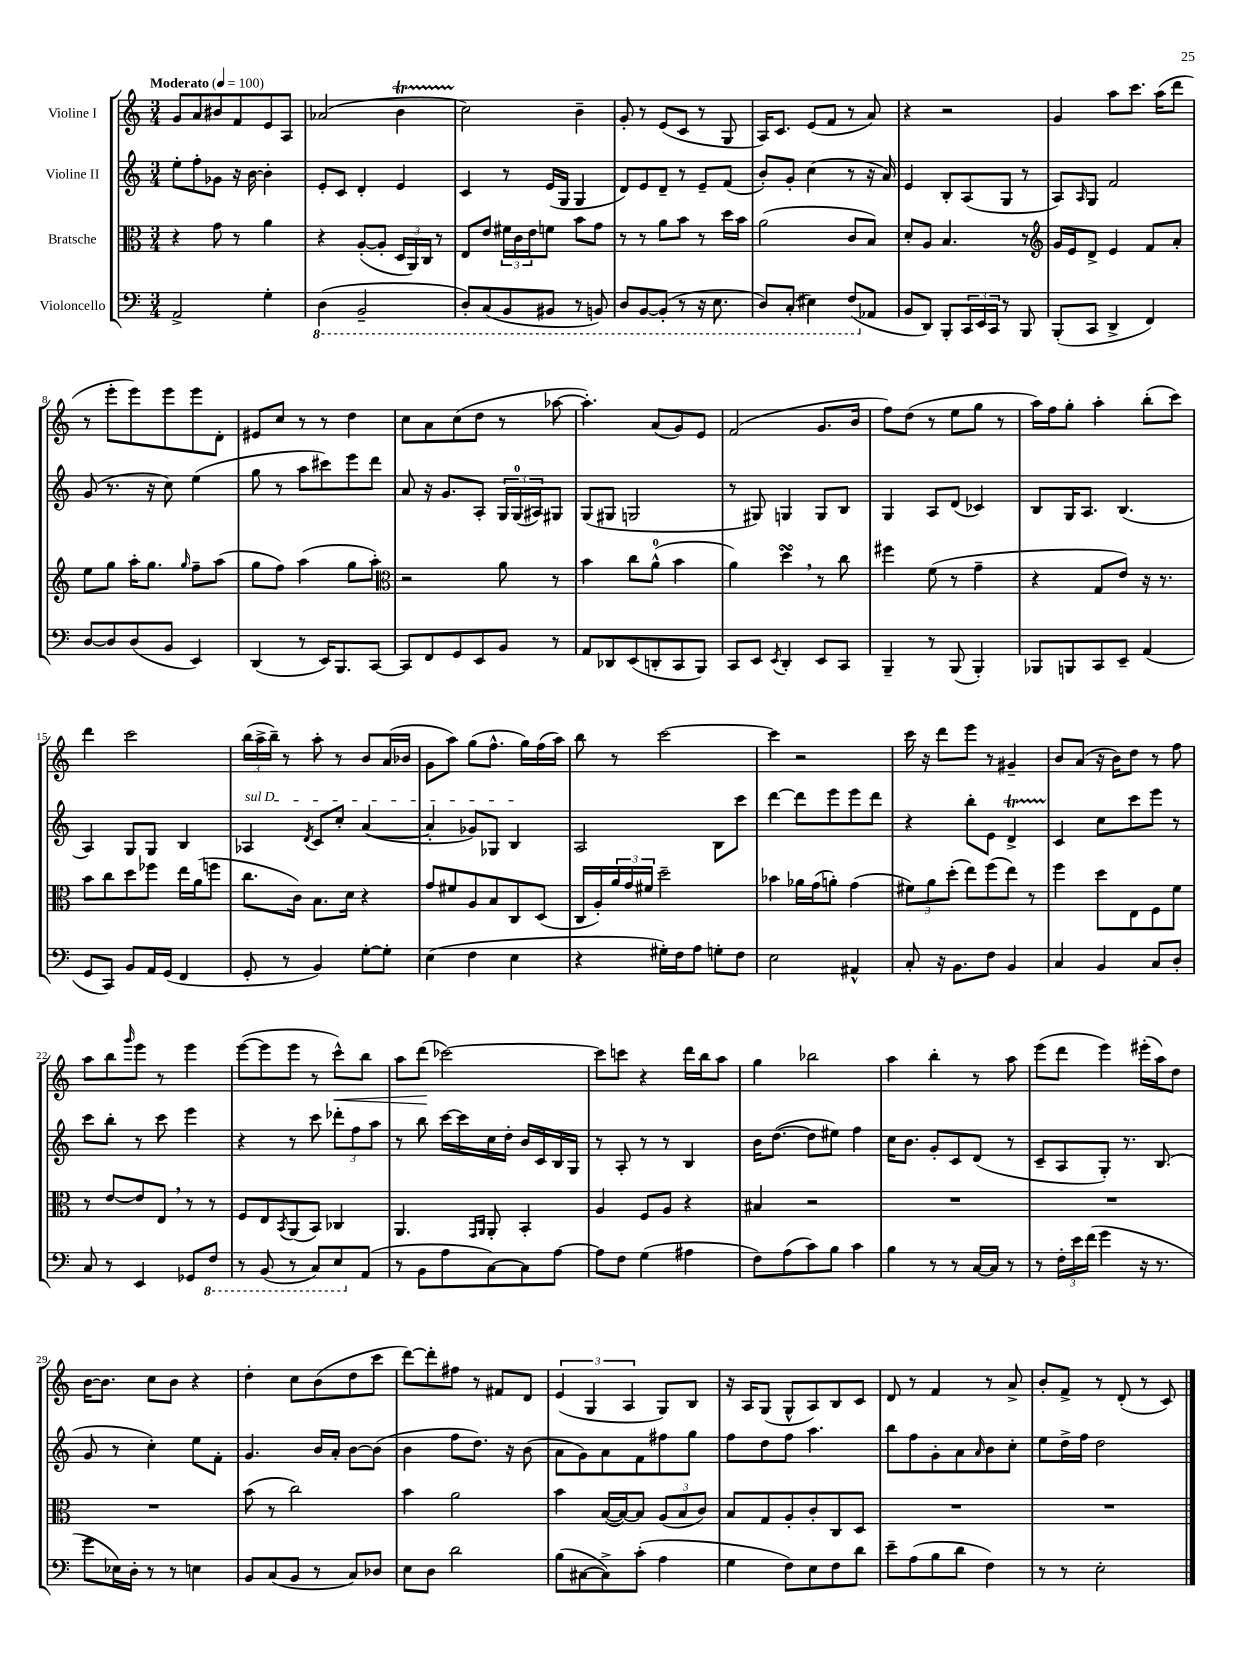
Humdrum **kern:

**kern	**kern	**kern	**kern	**dynam
*part4	*part3	*part2	*part1	*part1
*staff4	*staff3	*staff2	*staff1	*staff1
*I"Violoncello	*I"Bratsche	*I"Violine II	*I"Violine I	*
*clefF4	*clefC3	*clefG2	*clefG2	*
*k[]	*k[]	*k[]	*k[]	*
*M3/4	*M3/4	*M3/4	*M3/4	*
*MM100	*MM100	*MM100	*MM100	*
=1	=1	=1	=1	=1
!	!	!	!LO:TX:a:B:t=Moderato	!
2AA^/	4r	8ee'\L	8g/L	.
.	.	8ff'\	8a/	.
.	8g\	8g-X\J	8b#X/	.
.	8r	16r	8f/	.
.	.	[16b\	.	.
4G'\	4a\	4b'\]	8e/	.
.	.	.	8A/J	.
=2	=2	=2	=2	=2
*8ba	*	*	*	*
(4DD\	4r	8e'/L	(2a-X/	.
.	.	8c/J	.	.
2BBB~/	([8A'/L	4d'/	.	.
.	8A'/J]	.	.	.
.	24D/LL	4e/	4bt\	.
.	24AA/)	.	.	.
.	24C/JJ	.	.	.
.	8r	.	.	.
=3	=3	=3	=3	=3
8DD'/L)	8E/L	4c/	2cc\)	.
(8CC/	8e/J	.	.	.
8BBB/	24f#X\LL	8r	.	.
.	24c\	.	.	.
.	24e\J	.	.	.
8BBB#X/J	8fn\J	(16e/LL	.	.
.	.	16G/JJ	.	.
8r	8b\L	4G/	4b~\	.
8BBBn/)	8g\J	.	.	.
=4	=4	=4	=4	=4
8DD/L	8r	8d/L)	8g'/	.
[8BBB/	8r	8e/	8r	.
(8BBB'/J]	8a\L	8d~/J	(8e/L	.
8r	8b\J	8r	8c/J	.
16r	8r	8e~/L	8r	.
8.EE\	.	.	.	.
.	16dd\LL	(8f/J	8G/	.
.	16b\JJ	.	.	.
=5	=5	=5	=5	=5
8DD/L)	(2a\	8b'/L)	16A/KL)	.
.	.	.	8.c/J	.
(8CC'/J	.	8g'/J	.	.
4EE#X\)	.	(4cc\	(8e/L	.
.	.	.	8f/J	.
(8FF/L	8c/L	8r	8r	.
*X8ba	*	*	*	*
8AA-X/J	8B/J)	16r	8a/)	.
.	.	16a/)	.	.
=6	=6	=6	=6	=6
8BB/L	8d'/L	4e/	4r	.
8DD/J)	8A/J	.	.	.
8BBB'/L	4.B/	8B'/L	2r	.
24CC/L	.	(8A/	.	.
24EE/	.	.	.	.
24CC/JJ	.	.	.	.
8r	.	8G/J	.	.
8BBB/	8r	8r	.	.
=7	=7	=7	=7	=7
*	*clefG2	*	*	*
(8BBB'/L	16g/LL	8A/L)	4g/	.
.	16e/J	.	.	.
.	.	16qqA/	.	.
8CC/J	8d^/J	8G/J	.	.
4DD^/	4e/	2f/	8aa\L	.
.	.	.	8.ccc\J	.
4FF/)	8f/L	.	.	.
.	.	.	(16aa\KL	.
.	8a'/J	.	8ddd\J	.
!!LO:LB:g=z
=8	=8	=8	=8	=8
[8D/L	8ee\L	(8g/	8r	.
8D/]	8gg\J	8.r	8eee'\L	.
(8D/	16aa'\KL	.	8eee\)	.
.	8.gg\J	16r	.	.
8BB/J	.	8cc\)	8eee\	.
.	16qqgg/	.	.	.
4EE/)	8ff~\L	(4ee\	8eee\	.
.	(8aa\J	.	8d'\J	.
=9	=9	=9	=9	=9
(4DD/	8gg\L	8gg\	8e#X/L	.
.	8ff\J)	8r	8cc/J	.
8r	(4aa\	8aa\L	8r	.
16EE/KL)	.	8ccc#X\)	8r	.
8.BBB/	.	.	.	.
.	8gg\L	8eee\	4dd\	.
[8CC/J	8aa'\J)	8ddd\J	.	.
=10	=10	=10	=10	=10
*	*clefC3	*	*	*
8CC/L]	2r	8a/	8cc\L	.
8FF/	.	16r	8a\	.
.	.	8.g/L	.	.
8GG/	.	.	(8cc\	.
8EE/	.	8A'/J	8dd\J	.
8BB/J	8a\	24G/LL	8r	.
.	.	(24G/	.	.
.	.	24A#X/J)	.	.
8r	8r	8G#X/J	[8aa-X\	.
=11	=11	=11	=11	=11
8AA/L	4b\	(8G/L	4.aa-'\])	.
8DD-X/	.	8G#X/J	.	.
(8EE/	8cc\L	2Gn/	.	.
8DDn'/	(8a^^\J	.	(8a/L	.
8CC/	4b\	.	8g/)	.
8BBB/J)	.	.	8e/J	.
=12	=12	=12	=12	=12
8CC/L	4a\)	8r	(2f/	.
8EE/J	.	8G#X/)	.	.
8qEE/	.	.	.	.
4DD'/	4ddsSSS,\	4Gn/	.	.
8EE/L	8r	8G/L	8.g/L	.
8CC/J	8cc\	8B/J	.	.
.	.	.	16b/Jk	.
=13	=13	=13	=13	=13
4BBB~/	4ff#X\	4G/	8ff\L)	.
.	.	.	(8dd\J	.
8r	(8f\	8A/L	8r	.
(8BBB/	8r	(8d/J	8ee\L	.
4BBB'/)	4g~\	4c-X/)	8gg\J	.
.	.	.	8r	.
=14	=14	=14	=14	=14
8BBB-X/L	4r	8B/L	16aa\LL)	.
.	.	.	16ff\J	.
8BBBn/	.	16G/K	8gg'\J	.
.	.	8.A/J	.	.
8CC/	8G/L	.	4aa'\	.
8EE~/J	8e/J)	(4.B/	.	.
(4AA/	16r	.	(8bb'\L	.
.	8.r	.	.	.
.	.	.	8ccc\J)	.
!!LO:LB:g=z
=15	=15	=15	=15	=15
8GG/L	8b\L	4A/)	4ddd\	.
8CC/J)	8cc\	.	.	.
8BB/L	8dd\	8G/L	2ccc\	.
16AA/L	8ff-X\J	8G/J	.	.
(16GG/JJ	.	.	.	.
4FF/	16ee\LL	4B/	.	.
.	(16a\J	.	.	.
.	8ffn\J	.	.	.
=16	=16	=16	=16	=16
!	!	!LO:TX:a:i:t=sul D	!	!
8GG'/	8.cc\L	4A-X/	(24bb\LL	.
.	.	.	24aa^\	.
.	.	.	24bb~\JJ)	.
8r	.	.	8r	.
.	16c\Jk)	.	.	.
.	.	8qd/	.	.
4BB/)	8.B\L	8c/L	8aa'\	.
.	.	8cc'/J	8r	.
.	16d\Jk	.	.	.
[8G'\L	4r	([4a/	8b/L	.
8G'\J]	.	.	(16a/L	.
.	.	.	16b-X/JJ	.
=17	=17	=17	=17	=17
(4E\	8g/L	4a'/]	8g\L	.
.	8f#X/	.	8aa\J)	.
4F\	8A/	8g-X/L)	(8gg\L	.
.	8B/	8G-X/J	8.ff^^\J	.
4E\	8C/	4B/	.	.
.	.	.	16gg\LL)	.
.	(8D/J	.	(16ff\	.
.	.	.	16aa\JJ)	.
=18	=18	=18	=18	=18
4r	16C/LL	2A/	8bb\	.
.	16A'/)	.	.	.
.	24a/	.	8r	.
.	24g/	.	.	.
.	24f#X/JJ	.	.	.
16G#X'\LL)	2dd~\	.	[2ccc\	.
16F\J	.	.	.	.
8A\J	.	.	.	.
8Gn'\L	.	8B\L	.	.
8F\J	.	8ccc\J	.	.
=19	=19	=19	=19	=19
2E\	4b-X\	[4ddd\	4ccc\]	.
.	16a-X\LL	8ddd\L]	2r	.
.	(16g\J	.	.	.
.	8an'\J)	8eee\	.	.
4AA#X^^/	(4g\	8eee\	.	.
.	.	8ddd\J	.	.
=20	=20	=20	=20	=20
8C'/	12f#X\L)	4r	16ccc\	.
.	.	.	16r	.
.	12a\	.	.	.
16r	.	.	8ddd\L	.
.	(12dd'\J	.	.	.
8.BB\L	.	.	.	.
.	8ee\L)	8bb'\L	8eee\J	.
8F\J	(8ff\	8e\J	8r	.
4BB/	8ee\J)	4dT^/	4g#X~/	.
.	8r	.	.	.
=21	=21	=21	=21	=21
4C/	4ff\	4c/	8b/L	.
.	.	.	(8a/J	.
4BB/	8dd\L	8cc\L	16r	.
.	.	.	16b\KL)	.
.	8E\	8ccc\	8dd\J	.
8C/L	8F\	8eee\J	8r	.
8D'/J	8f\J	8r	8ff\	.
!!LO:LB:g=z
=22	=22	=22	=22	=22
8C/	8r	8ccc\L	8aa\L	.
8r	[8e/L	8bb'\J	8bb\	.
.	.	.	16qqggg/	.
4EE/	8e/]	8r	8eee\J	.
.	8E,/J	8ccc\	8r	.
8GG-X/L	8r	4eee\	4eee\	.
*8ba	*	*	*	*
8FF/J	8r	.	.	.
=23	=23	=23	=23	=23
8r	8F/L	4r	([8eee\L	.
(8BBB/	8E/	.	8eee\]	.
.	8qBB/	.	.	.
8r	(8AA/	8r	8eee\J	.
8CC/L)	8BB/J)	8ccc\	8r	.
!	!	!	!	!LO:HP:b
8EE/	4C-X/	12ddd-X'\L	8ccc^^\L)	<
.	.	12ff\	.	.
*X8ba	*	*	*	*
(8AA/J	.	.	8bb\J	.
.	.	12aa\J	.	.
=24	=24	=24	=24	=24
8r	4.AA/	8r	8aa\L	.
8BB\L	.	8bb\	(8ddd\J	.
8A\	.	[16ccc\LL	[2ccc-X\)	[
.	.	16ccc\]	.	.
.	16qqGG/LL	.	.	.
.	16qqAA/JJ	.	.	.
[8C\)	8AA'/	16cc\	.	.
.	.	16dd'\JJ	.	.
8C\]	4BB'/	16b/LL	.	.
.	.	16c/	.	.
[8A\J	.	16B/	.	.
.	.	16G/JJ	.	.
=25	=25	=25	=25	=25
8A\L]	4A/	8r	8ccc-\L]	.
8F\J	.	8A'/	8cccn\J	.
(4G\	8F/L	8r	4r	.
.	8A/J	8r	.	.
4A#X\	4r	4B/	16ddd\LL	.
.	.	.	16bb\J	.
.	.	.	8aa\J	.
=26	=26	=26	=26	=26
8F\L)	4B#X/	16b\KL	4gg\	.
.	.	([8.dd\J	.	.
(8A\	.	.	.	.
8c\)	2r	8dd\L]	2bb-X\	.
8B\J	.	8ee#X\J)	.	.
4c\	.	4ff\	.	.
=27	=27	=27	=27	=27
4B\	2.r	16cc\KL	4aa\	.
.	.	8.b\J	.	.
8r	.	8g'/L	4bb'\	.
8r	.	8c/	.	.
[16C/LL	.	(8d/J	8r	.
16C/JJ]	.	.	.	.
8r	.	8r	8aa\	.
=28	=28	=28	=28	=28
8r	2.r	8c~/L	(8eee\L	.
24F'\LL	.	8A/	8ddd\J	.
24e\	.	.	.	.
(24f\JJ	.	.	.	.
4g\	.	8G'/J)	4eee\)	.
.	.	8.r	.	.
16r	.	.	(16eee#X'\LL	.
8.r	.	(8.B/	16aa\J)	.
.	.	.	8dd\J	.
!!LO:LB:g=z
=29	=29	=29	=29	=29
8g\L	2.r	8g/	[16b\KL	.
.	.	.	8.b\J]	.
16E-X\L)	.	8r	.	.
16D'\JJ	.	.	.	.
8r	.	4cc'\)	8cc\L	.
8r	.	.	8b\J	.
4En\	.	8ee\L	4r	.
.	.	8f'\J	.	.
=30	=30	=30	=30	=30
8BB/L	(8b\	4.g/	4dd'\	.
(8C/	8r	.	.	.
8BB/J	2cc\)	.	8cc\L	.
8r	.	16b/LL	(8b\	.
.	.	16a'/JJ	.	.
8C/L)	.	[8b\L	8dd\	.
8D-X/J	.	(8b\J]	8ccc\J	.
=31	=31	=31	=31	=31
8E\L	4b\	4b\	[8ddd\L)	.
8D\J	.	.	8ddd'\]	.
2d\	2a\	8ff\L	8ff#X\J	.
.	.	8.dd\J)	8r	.
.	.	.	8f#X/L	.
.	.	16r	.	.
.	.	(8b\	8d/J	.
=32	=32	=32	=32	=32
(8B\L	4b\	8a\L	(6e/	.
[8C#X\	.	8g\)	.	.
.	.	.	6G/	.
8C#^\])	([16B/LL	8a\	.	.
.	16B/J_)	.	.	.
.	.	.	6A/	.
(8c'\J	8B/J]	8f\	.	.
4A\	(12A/L	8ff#X\	8G/L)	.
.	12B/	.	.	.
.	.	8gg\J	8B/J	.
.	12c/J)	.	.	.
=33	=33	=33	=33	=33
4G\	8B/L	8ff\L	16r	.
.	.	.	16A/KL	.
.	8G/	8dd\	(8G/J	.
8F\L)	8A'/	8ff\J	8G^^/L	.
8E\	8c'/	4.aa\	8A/)	.
8F\	8C/	.	8B/	.
8d\J	8D/J	.	8c/J	.
=34	=34	=34	=34	=34
8e~\L	2.r	8bb\L	8d/	.
(8A\	.	8ff\	8r	.
8B\	.	8g'\	4f/	.
8d\J	.	8a\	.	.
.	.	16qqa/	.	.
4F\)	.	8b\	8r	.
.	.	8cc'\J	8a^/	.
=35	=35	=35	=35	=35
8r	2.r	8ee\L	8b'/L	.
8r	.	16dd^\L	8f^/J	.
.	.	16ff\JJ	.	.
2E'\	.	2dd\	8r	.
.	.	.	(8d'/	.
.	.	.	8r	.
.	.	.	8c/)	.
==	==	==	==	==
*-	*-	*-	*-	*-
